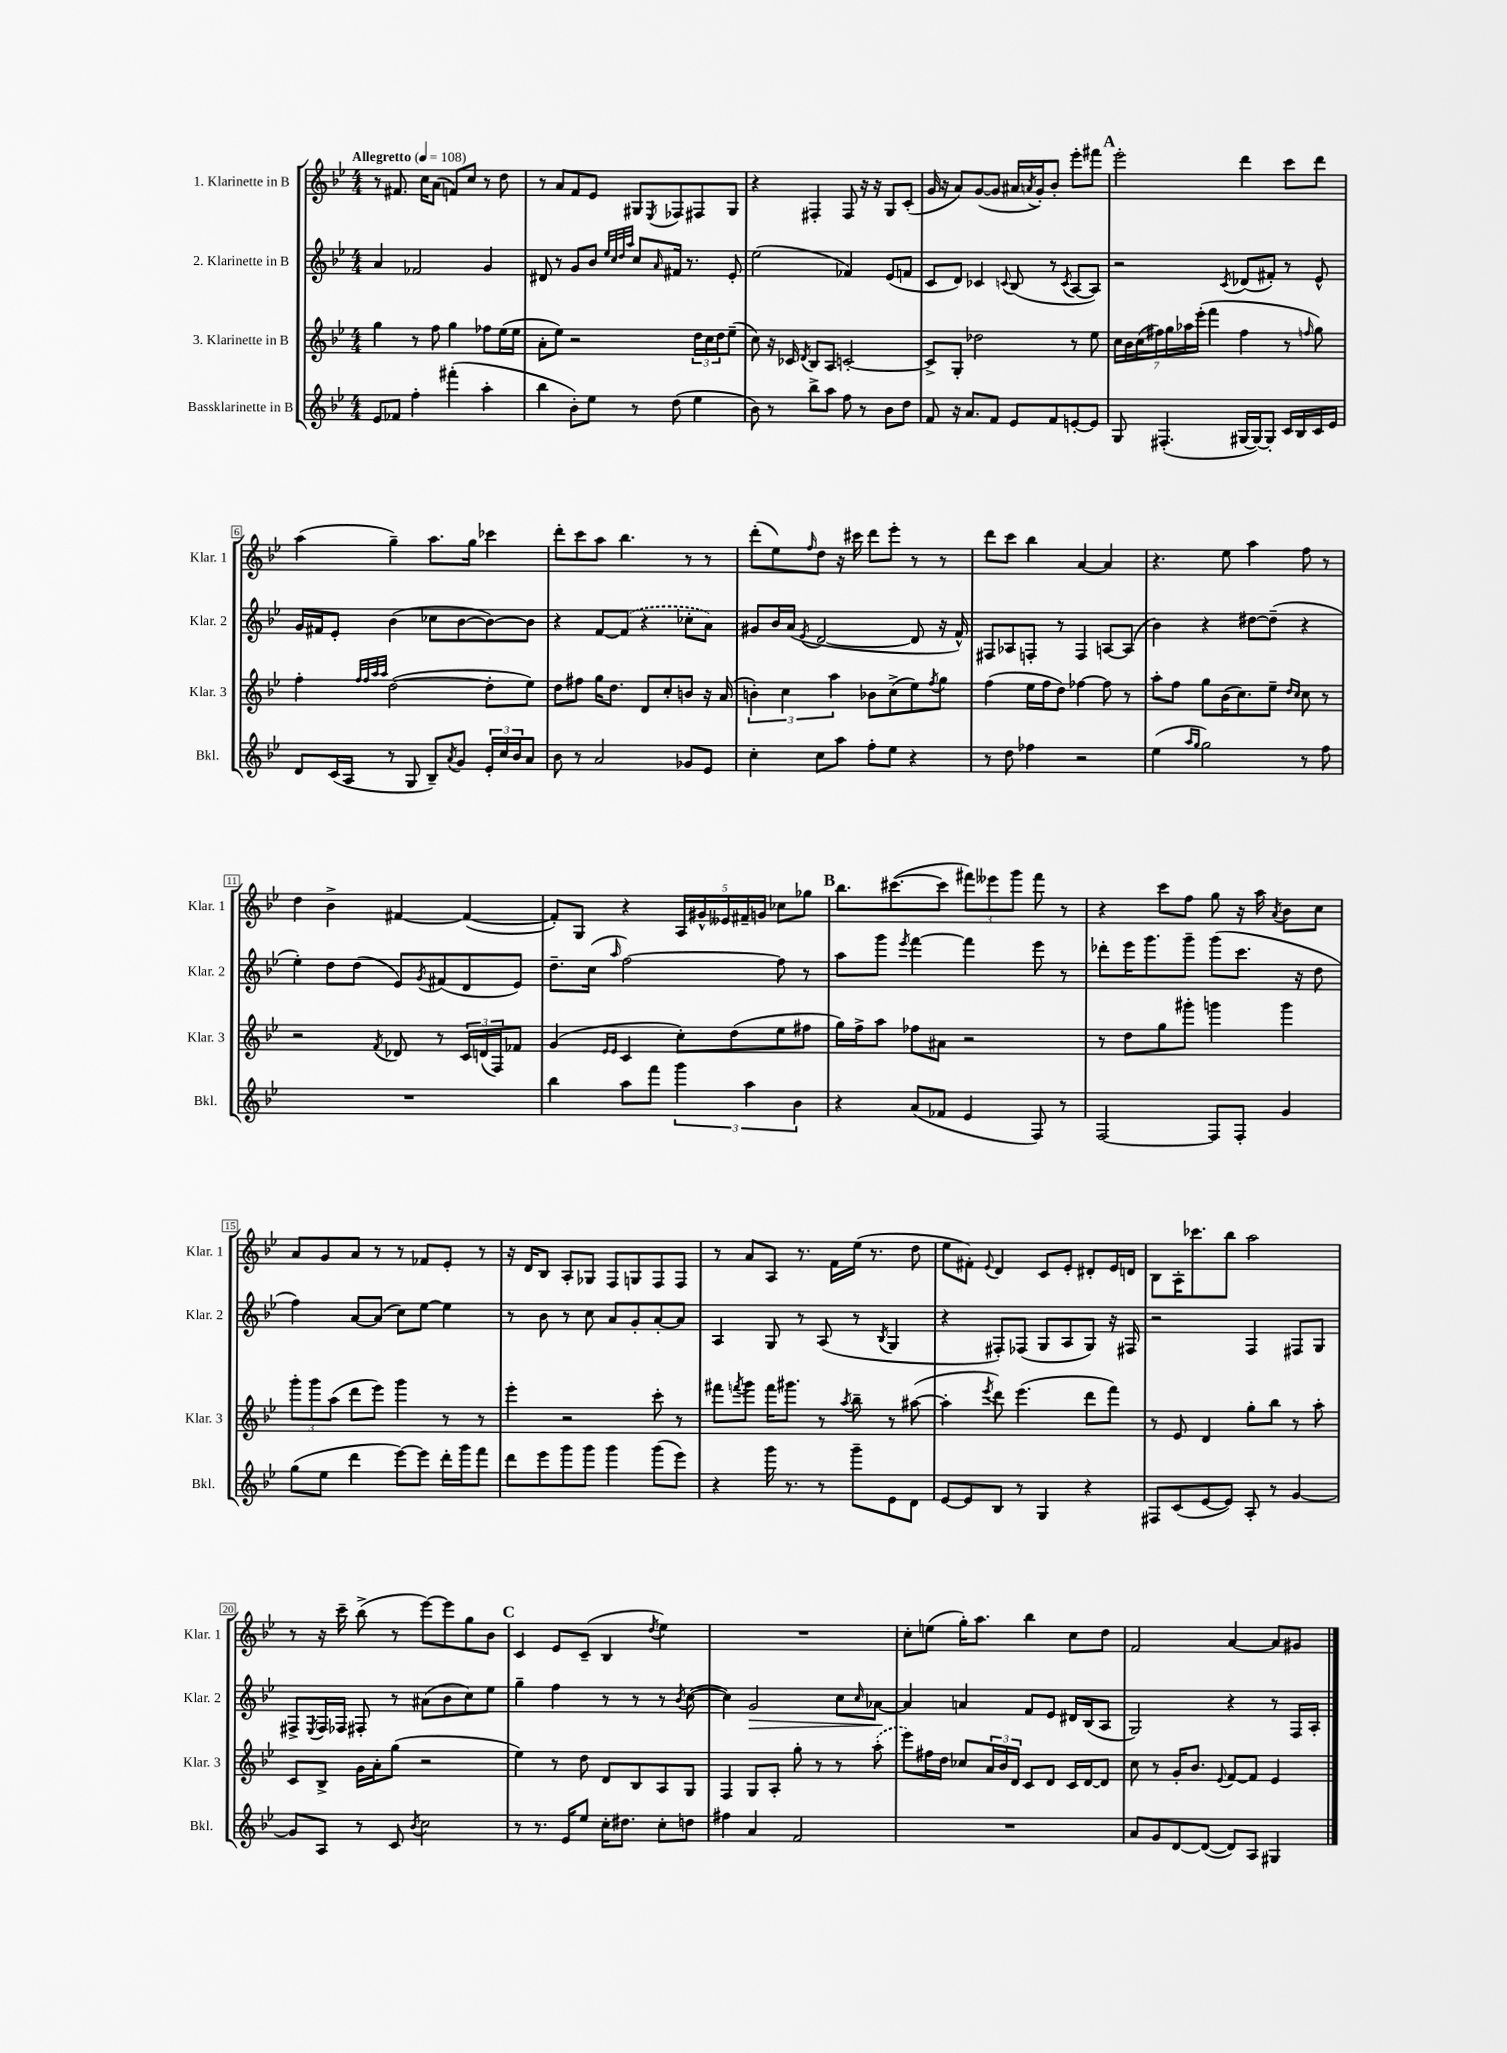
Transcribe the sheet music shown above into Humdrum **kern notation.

**kern	**kern	**kern	**dynam	**kern
*part4	*part3	*part2	*part2	*part1
*staff4	*staff3	*staff2	*staff2	*staff1
*I"Bassklarinette in B	*I"3. Klarinette in B	*I"2. Klarinette in B	*	*I"1. Klarinette in B
*I'Bkl.	*I'Klar. 3	*I'Klar. 2	*	*I'Klar. 1
*clefG2	*clefG2	*clefG2	*	*clefG2
*k[b-e-]	*k[b-e-]	*k[b-e-]	*	*k[b-e-]
*M4/4	*M4/4	*M4/4	*	*M4/4
*MM108	*MM108	*MM108	*	*MM108
=1	=1	=1	=1	=1
!	!	!	!	!LO:TX:a:B:t=Allegretto
8e-/L	4gg\	4a/	.	8r
8f-X/J	.	.	.	8.f#X/
4ff'\	8r	2f-X/	.	.
.	.	.	.	16cc\KL
.	8ff\	.	.	(8a\J
(4fff#X'\	4gg\	.	.	8fn/L)
.	.	.	.	8cc/J
4aa'\	8ff-X\L	4g/	.	8r
.	(16ee-\L	.	.	8dd\
.	16ee-\JJ	.	.	.
=2	=2	=2	=2	=2
4bb-\	8a'\L	8d#X/	.	8r
.	8ee-\J)	8r	.	8a/L
8b-'\L)	2r	8g/L	.	8f/
8ee-\J	.	8b-/J	.	8e-/J
.	.	32qqee-/LLL	.	.
.	.	32qqcc/	.	.
.	.	32qqdd/	.	.
.	.	32qqaa/JJJ	.	.
8r	.	8cc/L	.	8G#X/L
.	.	16qqa/	.	8qE-/
(8dd\	.	16f#X/Jk	.	8F-X/
.	.	8.r	.	.
4ee-\	24dd\LL	.	.	8F#X/
.	24cc\	.	.	.
.	24dd\J	.	.	.
.	(8ee-~\J	8e-'/	.	8G#/J
=3	=3	=3	=3	=3
8b-\)	8cc\)	(2ee-\	.	4r
8r	16r	.	.	.
.	16c-X/	.	.	.
.	8qd/	.	.	.
8bb-^\L	8B-/L	.	.	4F#X'/
8aa\J	8A/J	.	.	.
8ff\	[2cn'/	4f-X/)	.	8F#/
8r	.	.	.	16r
.	.	.	.	16r
8b-\L	.	(8e-/L	.	8G/L
8dd\J	.	8fn/J	.	(8c'/J
=4	=4	=4	=4	=4
8f/	8c^/L]	8c/L	.	16g/
.	.	.	.	16r
16r	8G'/J	8d/J)	.	8a/L)
8.a/L	.	.	.	.
.	2dd-X\	4c-X/	.	([8g/
8f/J	.	.	.	8g/J]
.	.	8qqcn/	.	.
8e-/L	.	(8B-/	.	16a#X/LL
.	.	.	.	8qan/
.	.	.	.	16g'/J)
8f/	.	8r	.	8b-'/J
.	.	8qc/	.	.
[8en'/	8r	[8A/L	.	8eee-'\L
8e/J]	8ee-\	8A/J])	.	8fff#X\J
!!LO:REH:place=s1:t=A
=5	=5	=5	=5	=5
8G/	28cc\LL	2r	.	2eee-'\
.	28b-\	.	.	.
.	(28cc\	.	.	.
.	28ff#X\)	.	.	.
(4.F#X'/	.	.	.	.
.	28gg\	.	.	.
.	28aa-X\	.	.	.
.	(28eee-'\JJ	.	.	.
.	4fff\	.	.	.
.	.	8qc/	.	.
[16G#X/LL	4ff#\	(8d-X/L	.	4ddd\
16G#/J_)	.	.	.	.
8G#'/J]	.	8f#X'/J)	.	.
16c/LL	8r	8r	.	8ccc\L
16B-/	.	.	.	.
.	16qqffn/	.	.	.
16c/	8gg\)	8e-^^/	.	8ddd\J
16e-/JJ	.	.	.	.
!!LO:LB:g=z
=6	=6	=6	=6	=6
8d/L	4ff'\	16g/LL	.	(4aa\
.	.	16f#X/J	.	.
(16c/L	.	8e-'/J	.	.
16A/JJ	.	.	.	.
.	32qqff/LLL	.	.	.
.	32qqff/	.	.	.
.	32qqaa/	.	.	.
.	32qqaa/JJJ	.	.	.
8r	([2dd\	(4b-\	.	4gg~\)
8G/	.	.	.	.
8B-~/L)	.	8cc-X\L	.	8.aa\L
8qa/	.	.	.	.
8g/J	.	[8b-\	.	.
.	.	.	.	16gg\Jk
24e-'/LL	8dd'\L]	8b-\_)	.	4ccc-X\
24cc/	.	.	.	.
24b-/J	.	.	.	.
8a/J	8ee-\J)	8b-\J]	.	.
=7	=7	=7	=7	=7
8b-\	8dd\L	4r	.	8ddd'\L
8r	8ff#X\J	.	.	8ccc\
2a/	16gg\KL	[8f/L	.	8aa\J
.	8.dd\J	.	.	.
.	.	(8f/J]	.	4.bb-\
.	8d/L	4r	.	.
.	8cc'/	.	.	.
8g-X/L	8bn/J	8cc-X'\L	.	8r
8e-/J	16r	8a\J)	.	8r
.	(16a/	.	.	.
=8	=8	=8	=8	=8
4cc'\	6bn'\)	8g#X/L	.	(8ddd'\L
.	.	16b-/L	.	8ee-\)
.	6cc\	.	.	.
.	.	(16a/JJ	.	.
.	.	8qe-/	.	16qqff/
8cc\L	.	[2d/	.	8dd\J
.	6aa\	.	.	.
8aa\J	.	.	.	16r
.	.	.	.	16ccc#X\
8ff'\L	8b-X\L	.	.	8ddd\L
8ee-\J	(8cc^\	.	.	8eee-'\J
4r	8ee-\)	8d/]	.	8r
.	8qff/	.	.	.
.	8gg\J	16r	.	8r
.	.	16f^^/)	.	.
=9	=9	=9	=9	=9
8r	(4ff\	8F#X/L	.	8ddd\L
8dd\	.	8A-X/	.	8ccc\J
4ff-X\	16ee-\LL	8Fn'/J	.	4bb-\
.	16ff\J	.	.	.
.	8dd\J)	8r	.	.
2r	[4ff-X\	4F/	.	[4a/
.	8ff-\]	[8An/L	.	4a/]
.	8r	(8A/J]	.	.
=10	=10	=10	=10	=10
(4ee-\	8aa'\L	4b-\)	.	4.r
.	8ff\J	.	.	.
16qqaa/LL	.	.	.	.
16qqgg/JJ	.	.	.	.
2gg\)	8gg\L	4r	.	.
.	(16b-\K	.	.	8ee-\
.	8.cc\)	.	.	.
.	.	[8dd#X\L	.	4aa\
.	8ee-~\J	(8dd#~\J]	.	.
.	16qqdd/LL	.	.	.
.	16qqcc/JJ	.	.	.
8r	8cc\	4r	.	8ff\
8ff\	8r	.	.	8r
!!LO:LB:g=z
=11	=11	=11	=11	=11
1r	2r	4ee-'\)	.	4dd\
.	.	8dd\L	.	4b-^\
.	.	(8dd\J	.	.
.	8qf/	.	.	.
.	8d-X/	8e-/L)	.	[4f#X/
.	.	8qg/	.	.
.	8r	(8f#X/	.	.
.	24c/LL	8d/	.	(4f#/_
.	(24dn/	.	.	.
.	24F/J)	.	.	.
.	8f-X/J	8e-/J)	.	.
=12	=12	=12	=12	=12
4bb-\	(4g/	8.dd~\L	.	8f#'/L])
.	.	.	.	8G/J
.	.	(16cc\Jk	.	.
.	16qqe-/LL	.	.	.
.	16qqe-/JJ	16qqaa/	.	.
8aa\L	4c/	[2ff\)	.	4r
8fff\J	.	.	.	.
6ggg\	8cc'\L)	.	.	20A/LL
.	.	.	.	20g#X^^/
.	.	.	.	20e--X/
.	(8dd\	.	.	.
.	.	.	.	20f#X~/
6aa\	.	.	.	.
.	.	.	.	20gn/JJ
.	8ee-\	8ff\]	.	8cc-X\L
6b-\	.	.	.	.
.	8ff#X\J	8r	.	8gg-X\J
!!LO:REH:place=s1:t=B
=13	=13	=13	=13	=13
4r	16gg\LL)	8aa\L	.	8.bb-\L
.	16ff^\J	.	.	.
.	8aa\J	8ggg\J	.	.
.	.	.	.	([8.ccc#X\
.	.	8qeee-/	.	.
(8a/L	8ff-X\L	[4fff\	.	.
8f-X/J	8a#X\J	.	.	8ccc#\J]
4e-/	2r	4fff\]	.	12fff#X\L)
.	.	.	.	12eee--X\
.	.	.	.	12ggg\J
8F/)	.	8eee-\	.	8fff#\
8r	.	8r	.	8r
=14	=14	=14	=14	=14
[2F/	8r	8ddd-X'\L	.	4r
.	8dd\L	16eee-\K	.	.
.	.	8.ggg\	.	.
.	8gg\	.	.	8ccc\L
.	8ggg#X'\J	8ggg~\J	.	8ff\J
8F/L]	4gggn\	(8ggg\L	.	8gg\
8F'/J	.	8.ccc\J	.	16r
.	.	.	.	16aa\
.	.	.	.	8qa/
4g/	4ggg\	.	.	8b-\L
.	.	16r	.	.
.	.	8dd\	.	8cc\J
!!LO:LB:g=z
=15	=15	=15	=15	=15
(8gg\L	12ggg'\L	4ff\)	.	8a/L
.	12ggg\	.	.	.
8ee-\J	.	.	.	8g/
.	(12aa\J	.	.	.
4ddd\	8ddd\L	[8a/L	.	8a/J
.	8eee-\J)	(8a/J]	.	8r
[8eee-\L)	4ggg\	8cc\L)	.	8r
8eee-\J]	.	[8ee-\J	.	8f-X/L
16ddd'\LL	8r	4ee-\]	.	8e-'/J
16ggg\J	.	.	.	.
8fff\J	8r	.	.	8r
=16	=16	=16	=16	=16
8ddd\L	4eee-'\	8r	.	16r
.	.	.	.	16d/KL
8eee-\	.	8b-\	.	8B-/J
8ggg\	2r	8r	.	8A'/L
8ggg\J	.	8cc\	.	8G-X/J
4ggg\	.	8a/L	.	8F/L
.	.	8g'/	.	8Gn/
(8ggg\L	8ccc'\	[8a'/	.	8F/
8eee-\J)	8r	8a/J]	.	8F/J
=17	=17	=17	=17	=17
4r	8fff#X\L	4A/	.	8r
.	8qfffn/	.	.	.
.	8ggg\J	.	.	8a/L
16ggg\	16fff\KL	8G/	.	8A/J
8.r	8.ggg#X\J	.	.	.
.	.	8r	.	8.r
8r	8r	(8A/	.	.
.	.	.	.	16f\LL
.	8qaa/	.	.	.
8ggg~\L	8bb-~\	8r	.	(16ee-\JJ
.	.	.	.	8.r
.	.	8qB-/	.	.
8e-\	8r	4G/	.	.
8d\J	([8aa#X\	.	.	8dd\
=18	=18	=18	=18	=18
[8e-/L	4aa#'\]	4r	.	8ee-\L
8e-/]	.	.	.	8f#X'\J)
.	8qeee-/	.	.	8qqe-/
8B-/J	8ddd\)	8F#X'/L)	.	4d/
8r	(4.eee-\	(8F-X/J	.	.
4G/	.	8G/L	.	8c/L
.	.	8A/	.	8e-'/J
4r	8ddd\L	8G/J)	.	8d#X'/L
.	8fff\J)	16r	.	16e-/L
.	.	16F#X/	.	16dn/JJ
=19	=19	=19	=19	=19
8F#X/L	8r	2r	.	8B-\L
(8c/	8e-/	.	.	16A'\K
.	.	.	.	8.ccc-X\
[8e-/	4d/	.	.	.
8e-/J])	.	.	.	8bb-\J
8A'/	8gg'\L	4F/	.	2aa\
8r	8bb-\J	.	.	.
[4g/	8r	8F#X/L	.	.
.	8aa'\	8G/J	.	.
!!LO:LB:g=z
=20	=20	=20	=20	=20
8g/L]	8c/L	8F#X^/L	.	8r
.	.	8qE-/	.	.
8A/J	8B-^/J	16F#/L	.	16r
.	.	16F-X/JJ	.	16ccc~\
8r	16g\LL	8F#X'/	.	(8bb-^\
.	16a'\J	.	.	.
8c/	(8gg\J	8r	.	8r
8qb-/	.	.	.	.
2cc\	2r	(8a#X\L	.	[8eee-\L)
.	.	8b-\	.	8eee-\]
.	.	8cc\)	.	8gg\
.	.	8ee-\J	.	8b-\J
!!LO:REH:place=s1:t=C
=21	=21	=21	=21	=21
8r	4ee-\)	4gg~\	.	4c/
8.r	.	.	.	.
.	8r	4ff\	.	8e-/L
16e-/KL	.	.	.	.
8ee-/J	8dd\	.	.	(8c~/J
16cc'\KL	8d/L	8r	.	4B-/
8.dd#X\J	.	.	.	.
.	8B-/	8r	.	.
.	.	.	.	8qdd/
8cc'\L	8A/	8r	.	4ee-\)
.	.	8qb-/	.	.
8ddn\J	8G/J	([8cc\	.	.
=22	=22	=22	=22	=22
4ff#X\	4F/	4cc\])	.	1r
!	!	!	!LO:HP:b	!
4a/	8G/L	2g/	>	.
.	8A'/J	.	.	.
2f/	8gg'\	.	.	.
.	8r	.	.	.
.	8r	8cc\L	.	.
.	.	16qqcc/	.	.
.	(8aa'\	[8a-X\J	.	.
.	.	.	]	.
=23	=23	=23	=23	=23
1r	8eee-\L)	4a-/]	.	8cc'\L
.	16ff#X\L	.	.	(8een\J
.	16dd\JJ	.	.	.
.	8cc-X/L	4an/	.	16gg'\KL)
.	.	.	.	8.aa\J
.	24a/L	.	.	.
.	24b-/	.	.	.
.	24d/JJ	.	.	.
.	8c/L	8f/L	.	4bb-\
.	8d/J	8e-/J	.	.
.	16c/LL	16d#X/LL	.	8cc\L
.	[16d/J	(16B-/J	.	.
.	8d/J]	8A/J	.	8dd\J
=24	=24	=24	=24	=24
8a/L	8cc\	2G/)	.	2f/
8g/	8r	.	.	.
[8d/	16g'/KL	.	.	.
.	8.b-/J	.	.	.
(8d/J_	.	.	.	.
.	8qqe-/	.	.	.
8d/L])	[8f/L	4r	.	[4a/
8A/J	8f/J]	.	.	.
4G#X/	4e-/	8r	.	8a/L]
.	.	16F/LL	.	8g#X/J
.	.	16A'/JJ	.	.
==	==	==	==	==
*-	*-	*-	*-	*-
